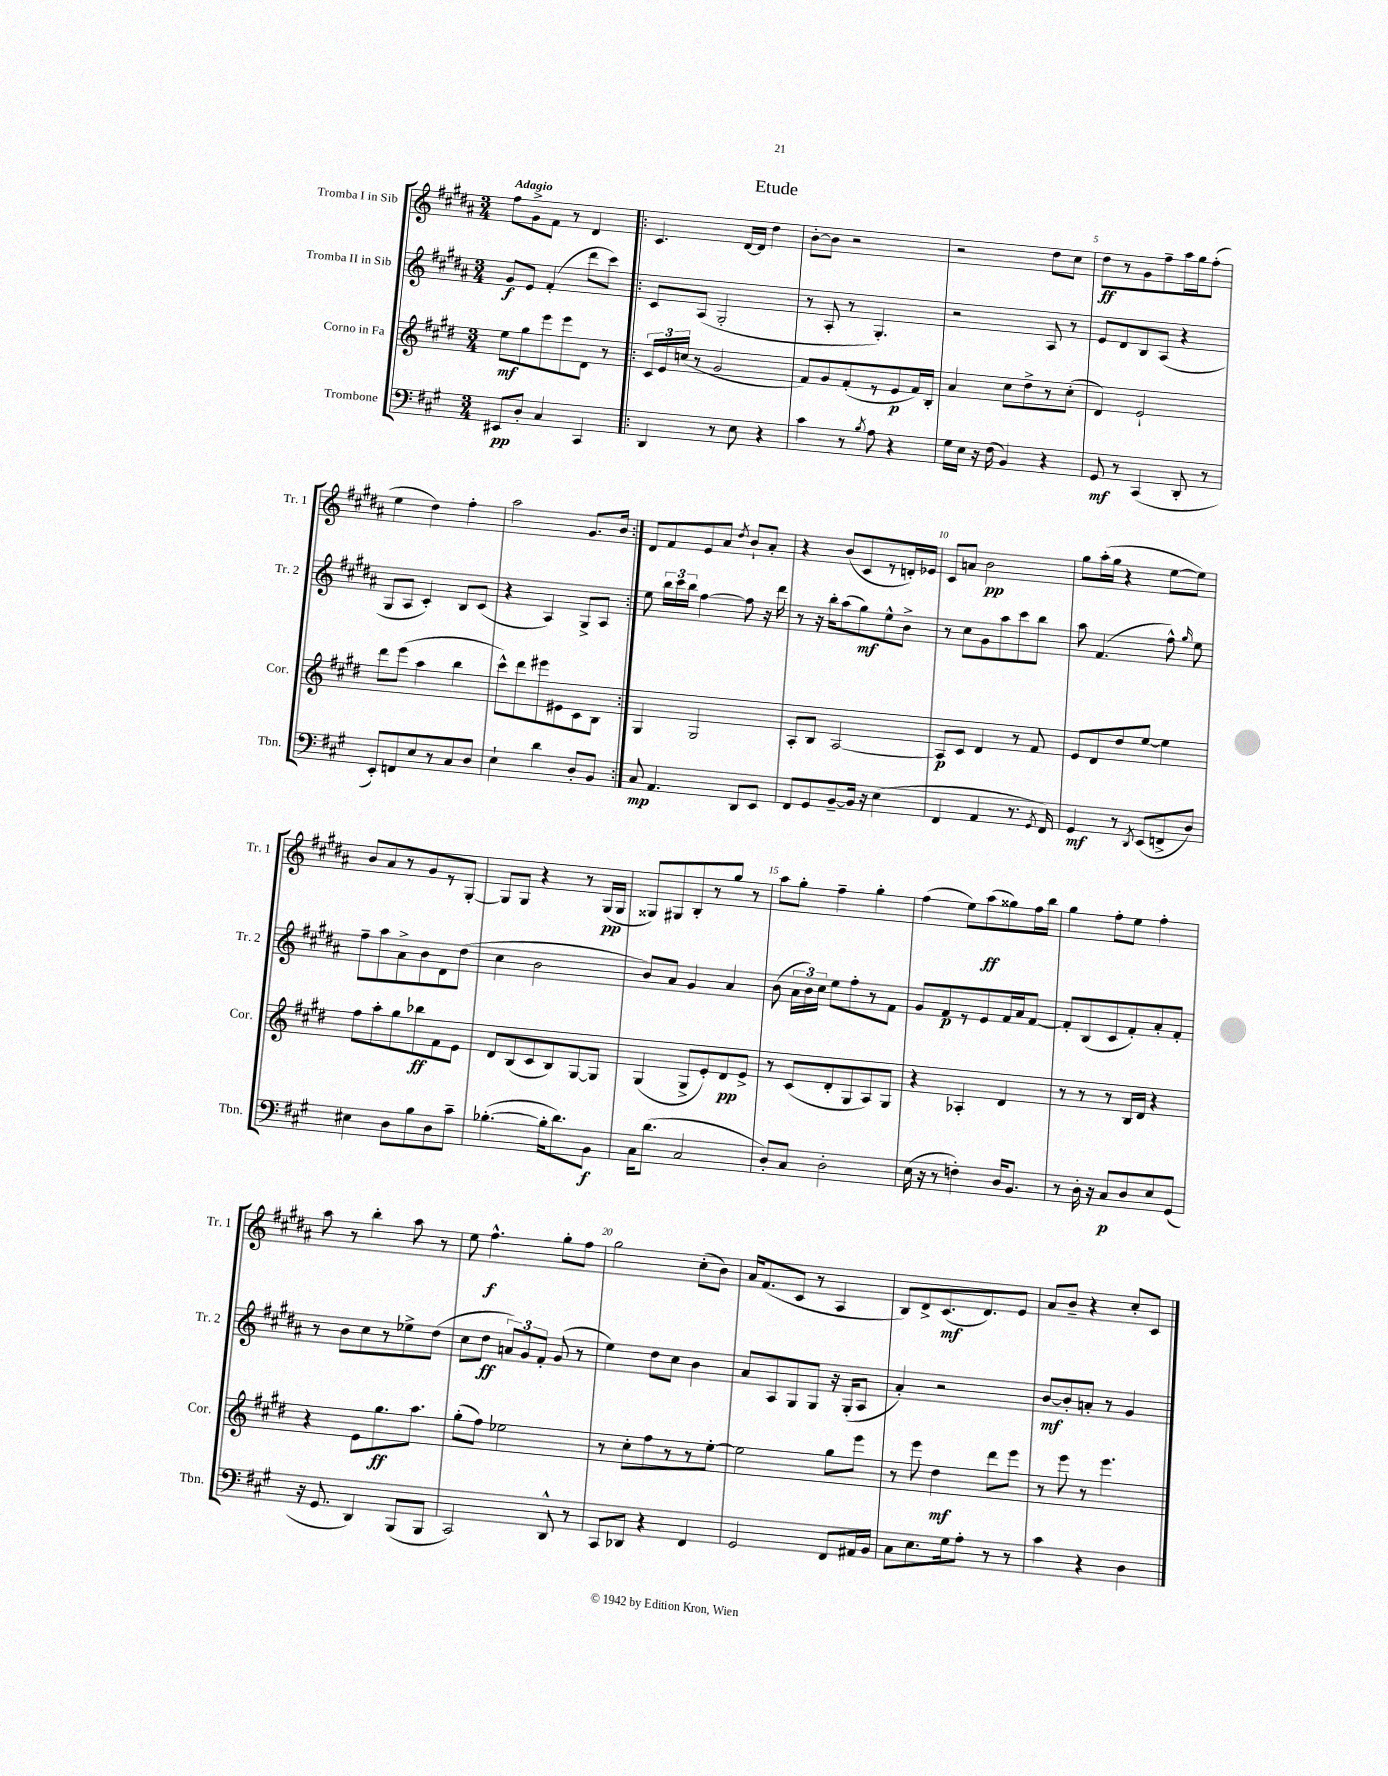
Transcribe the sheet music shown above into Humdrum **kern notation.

**kern	**kern	**kern	**kern
*staff4	*staff3	*staff2	*staff1
*clefF4	*clefG2	*clefG2	*clefG2
*k[f#c#g#]	*k[f#c#g#d#]	*k[f#c#g#d#a#]	*k[f#c#g#d#a#]
*M3/4	*M3/4	*M3/4	*M3/4
8EE#	8ee	8g#	8ff#
8D'	8gg#	8e	8g#^
4C#	8eee	(4f#'	8f#
.	8eee	.	8r
4CC#	8d#	8ddd#	4d#
.	8r	8ccc#)	.
=!|:	=!|:	=!|:	=!|:
4DD	24c#	8c#	4.c#
.	24e	.	.
.	(24cc	.	.
.	8r	(8A#	.
8r	2g#	2G#'	.
8E	.	.	[16d#
.	.	.	16d#]
4r	.	.	4dd#
=	=	=	=
4c#	8f#)	8r	[8b'
.	8g#	8A#'	8b]
8r	(8f#'	8r	2r
8qB	.	.	.
8A	8r	4.G#')	.
4r	8e	.	.
.	16f#)	.	.
.	16B'	.	.
=	=	=	=
16G#	4a	2r	2r
16E	.	.	.
16r	.	.	.
(16F#	.	.	.
4BB)	8cc#	.	.
.	8dd#^	.	.
4r	8r	8A#	8dd#
.	(8cc#'	8r	8cc#
=	=	=	=
8GG#	4d#)	8e	8dd#
8r	.	8d#	8r
(4CC#	2e`	8B	8g#
.	.	(8A#	8ff#~
8DD'	.	4r	16aa#
.	.	.	16gg#
8r	.	.	(8ff#'
=	=	=	=
8EE')	8ddd#	8G#	4ee
8FF	(8eee	8A#	.
8E	4aa	4c#')	4dd#)
8r	.	.	.
8C#	4bb	8B	4ff#'
8D	.	(8c#	.
=	=	=	=
4E`	8ccc#^^)	4r	2aa#
.	8ddd#	.	.
4d	8eee#	4A#)	.
.	8e#	.	.
8D'	8c#	8G#^	8.g#
8BB	8B	8A#	.
.	.	.	16b
=:|!	=:|!	=:|!	=:|!
8C#	4G#	8ee	8d#
4.AA	.	24bb	8f#
.	.	24ccc#	.
.	.	24bb	.
.	2G#	[4ff#	8e
.	.	.	8a#
.	.	.	8qdd#
8DD	.	8ff#]	8b`
8EE	.	16r	8a#'
.	.	16ddd#	.
=	=	=	=
8FF#	8A'	8r	4r
8GG#	8B	16r	.
.	.	16bb'	.
[8BB~	[2A	(8aa#	(8b
16BB]	.	8gg#)	8c#
16r	.	.	.
(4E	.	8ee^^	8r
.	.	8b^	16d')
.	.	.	16e-
=	=	=	=
4FF#	8A]	8r	8c#
.	8c#	8cc#	8a
4AA	4d#	8g#	2b
.	.	8aa#	.
8.r	8r	8ccc#	.
.	8f#	8bb	.
8qGG#	.	.	.
16FF#)	.	.	.
=	=	=	=
4GG#	8e	8aa#	8gg#
.	8d#	(4.f#	(16aa#'
.	.	.	16gg#
8r	8dd#	.	4r
8qDD	.	.	.
(8EE	[8ee	.	.
8FF^	4ee]	8ff#^^)	[8ee
.	.	16qqgg#	.
8D)	.	8ee	8ee])
=	=	=	=
4E#	8ff#	8ff#~	8b
.	8aa'	8aa#	8a#
8D	8gg#	8a#^	8r
8B	8bb-	8b	8g#
8D	8f#	8d#	8r
8c#~	8e	(8dd#	[8G#'
=	=	=	=
([4.B-'	8d#	4cc#	8G#]
.	(8B	.	8G#
.	8c#	2b	4r
16B-']	8B)	.	.
8.d)	.	.	.
.	[8G#	.	8r
8BB	8G#]	.	(16G#
.	.	.	16G#
=	=	=	=
16C#	(4G#	8b)	8G##)
(8.d	.	.	.
.	.	8a#	8G#
2C#	8G#^	4g#	8B'
.	8e')	.	8r
.	8d#	4a#	8gg#
.	8e^	.	8r
=	=	=	=
8D')	8r	(8b	8aa#
8C#	(8c#	24a#	8gg#'
.	.	24b)	.
.	.	24cc#	.
2D'	8d#'	8ee	4ff#~
.	8G#	8ff#'	.
.	8A)	8r	4gg#'
.	8G#	8f#	.
=	=	=	=
(16E	4r	8g#	(4ff#
16r	.	.	.
8r	.	8f#	.
4F')	4A-'	8r	8ee)
.	.	8e	(8aa#
16D	4d#	16f#	8gg##)
8.BB	.	16a#	.
.	.	[8f#	16ff#
.	.	.	16bb
=	=	=	=
8r	8r	8f#']	4gg#
16D'	8r	(8B	.
16r	.	.	.
8C#	8r	8c#	8ff#'
8D	16B	8f#')	8ee
.	16d#	.	.
8E	4r	8a#'	4ff#'
(8GG#	.	8f#'	.
=	=	=	=
16r	4r	8r	8aa#
8.GG#	.	.	.
.	.	8b	8r
4DD)	8e	8cc#	4bb'
.	8.gg#	8r	.
(8BBB	.	8ee-^	8aa#
.	8.aa	.	.
8BBB	.	(8dd#	8r
=	=	=	=
2CC#)	(8gg#'	8cc#	8ee
.	8ff#)	8dd#	4.ff#^^
.	2ee-	12a)	.
.	.	12g#	.
.	.	12f#'	.
8DD^^	.	(8g#	8gg#'
8r	.	8r	8ff#
=	=	=	=
8CC#	8r	4ee)	2gg#
8DD-	8cc#'	.	.
4r	8ff#	8dd#	.
.	8r	8cc#	.
4FF#	8r	4b	(8cc#'
.	[8ee'	.	8b)
=	=	=	=
2GG#	2ee]	8a#	16a#
.	.	.	(8.f#
.	.	8A#	.
.	.	8G#	8c#
.	.	8G#	8r
8FF#	8gg#	16r	4A#
.	.	(16G#'	.
16AA#	8eee	8A#	.
16BB	.	.	.
=	=	=	=
8C#	8r	4a#')	8B)
8.E	8eee	.	8d#^
.	4dd#	2r	(8.c#
16G#	.	.	.
8A'	.	.	.
.	.	.	8.d#)
8r	8ddd#	.	.
8r	8eee	.	8e
=	=	=	=
4c#	8r	[8b	8a#
.	8eee	8b']	8b~
4r	8r	8a'	4r
.	4.eee	8r	.
4D	.	4g#	8cc#'
.	.	.	8c#
==	==	==	==
*-	*-	*-	*-
